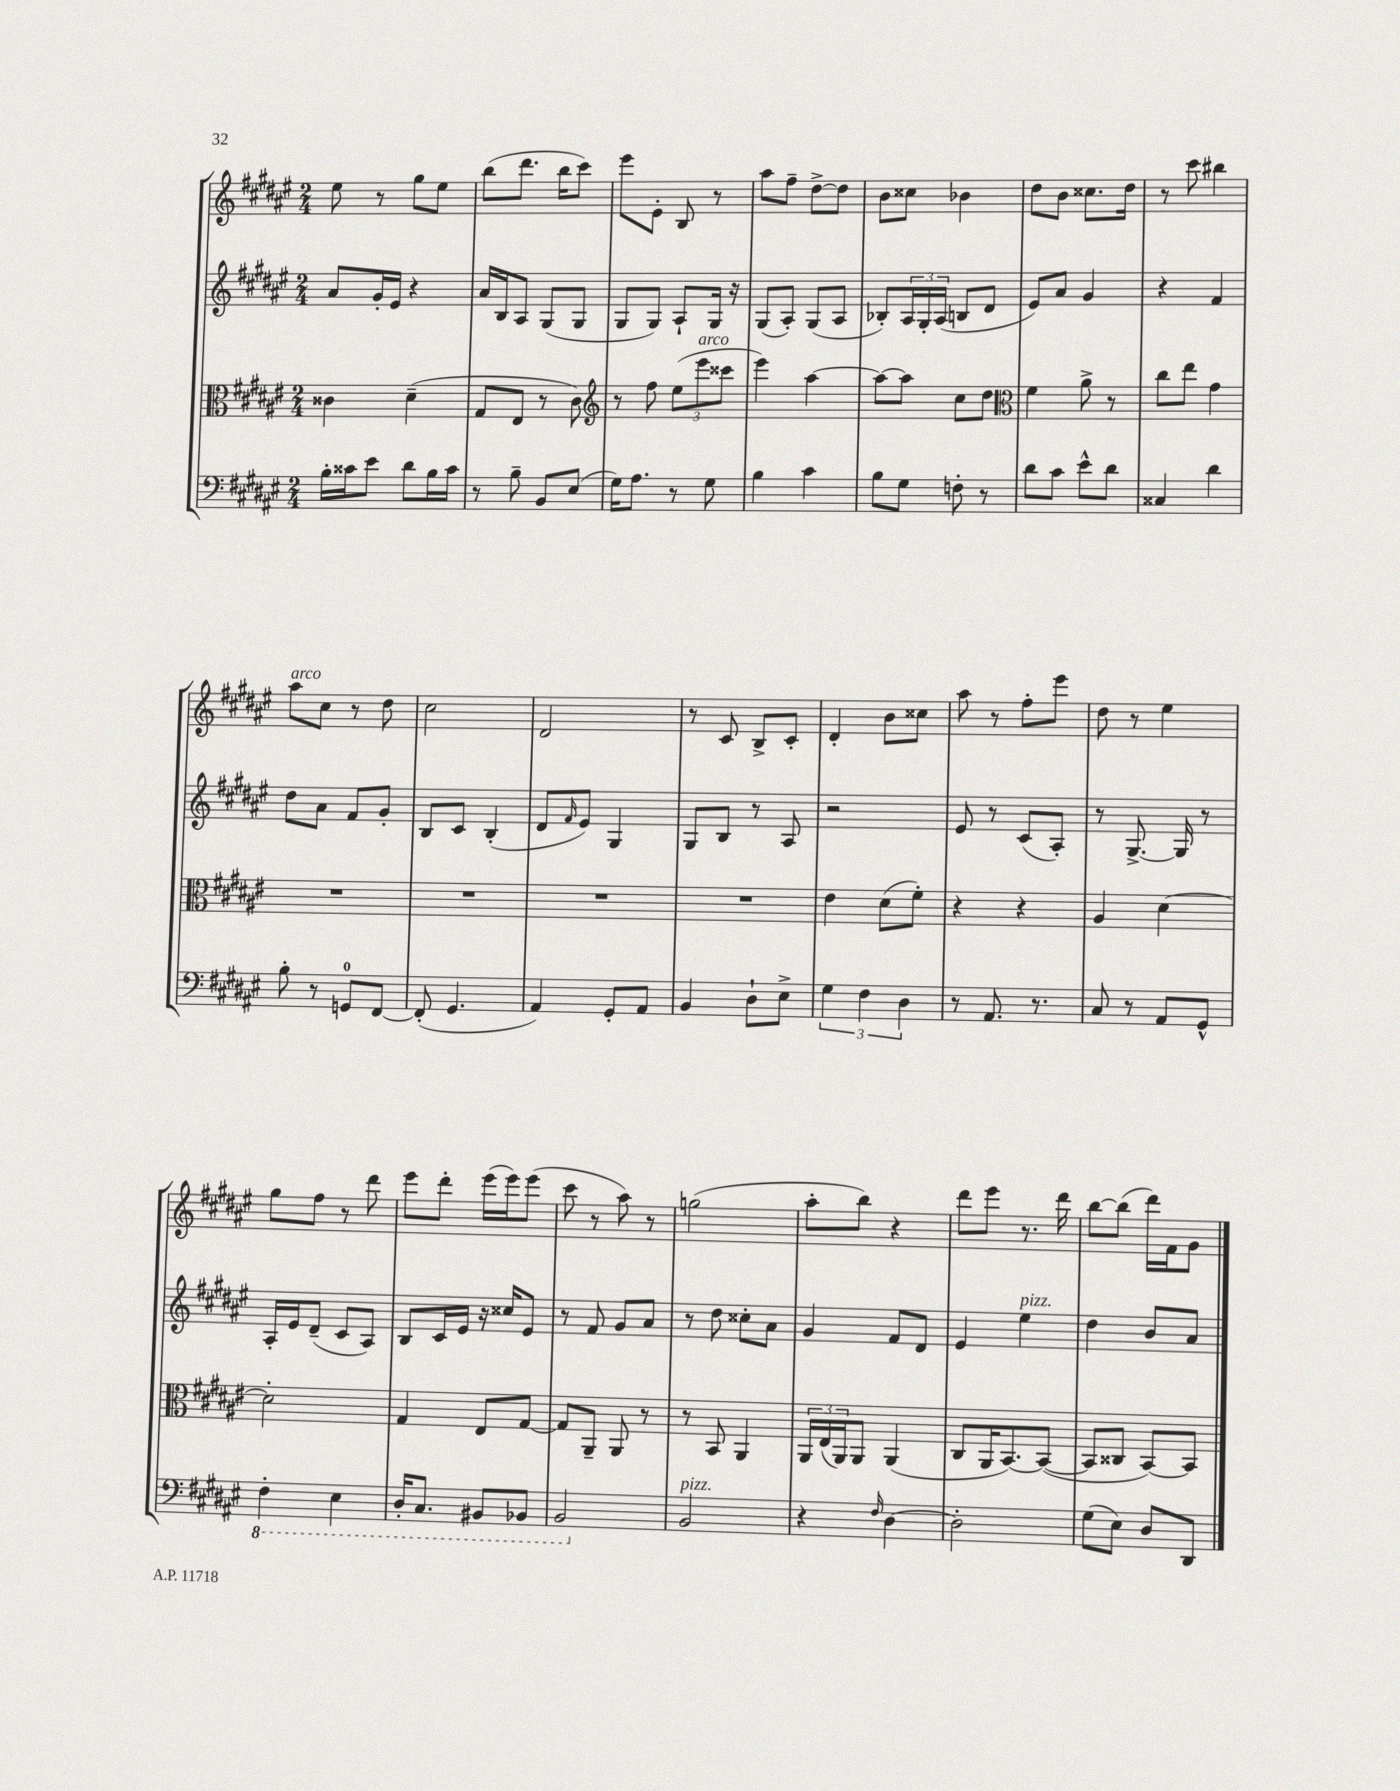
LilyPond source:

<<
\new StaffGroup <<
\new Staff = "s0" {
    \clef treble \key fis \major \numericTimeSignature \time 2/4
    eis''8 r8 gis''8 eis''8 |
    b''8( dis'''8. b''16 cis'''8) |
    eis'''8 eis'8-. b8 r8 |
    ais''8 fis''8-- dis''8~-> dis''8 |
    b'8 cisis''8 bes'4 |
    dis''8 b'8 cisis''8. dis''16 |
    r8 cis'''8 bis''4 |
    ais''8^\markup { \italic "arco" } cis''8 r8 dis''8 |
    cis''2 |
    dis'2 |
    r8 cis'8 b8-> cis'8-. |
    dis'4-. b'8 cisis''8 |
    ais''8 r8 fis''8-. eis'''8 |
    dis''8 r8 eis''4 |
    gis''8 fis''8 r8 dis'''8 |
    eis'''8 dis'''8-. eis'''16( eis'''16) eis'''8( |
    cis'''8 r8 ais''8) r8 |
    g''2( |
    ais''8-. b''8) r4 |
    dis'''8 eis'''8 r8. dis'''16 |
    b''8~ b''8( dis'''16) fis'16 gis'8 \bar "|." |
}
\new Staff = "s1" {
    \clef treble \key fis \major \numericTimeSignature \time 2/4
    ais'8 gis'16-. eis'16 r4 |
    ais'16 b16 ais8 gis8( gis8 |
    gis8 gis8) ais8-! gis16 r16 |
    gis8( ais8-.) gis8( ais8 |
    bes8-.) \tuplet 3/2 { ais16 gis16-. ais16( } b8 dis'8 |
    eis'8) ais'8 gis'4 |
    r4 fis'4 |
    dis''8 ais'8 fis'8 gis'8-. |
    b8 cis'8 b4-.( |
    dis'8 \grace { fis'16 } eis'8) gis4 |
    gis8 b8 r8 ais8 |
    r2 |
    eis'8 r8 cis'8( ais8-.) |
    r8 gis8.~-> gis16 r8 |
    ais16-. eis'16 dis'8--( cis'8 ais8) |
    b8 cis'16 eis'16 r16 cisis''16 eis'8 |
    r8 fis'8 gis'8 ais'8 |
    r8 dis''8 cisis''8-. ais'8 |
    gis'4 fis'8 dis'8 |
    eis'4 eis''4^\markup { \italic "pizz." } |
    dis''4 b'8 ais'8 \bar "|." |
}
\new Staff = "s2" {
    \clef alto \key fis \major \numericTimeSignature \time 2/4
    cisis'4 dis'4--( |
    gis8 eis8 r8 cis'8) |
    \clef treble r8 fis''8 \tuplet 3/2 { eis''8( eis'''8^\markup { \italic "arco" } cisis'''8 } |
    eis'''4) ais''4~ |
    ais''8~ ais''8 cis''8 dis''8 |
    \clef alto fis'4 ais'8-> r8 |
    cis''8 eis''8 gis'4 |
    R2 |
    R2 |
    R2 |
    R2 |
    eis'4 dis'8( fis'8-.) |
    r4 r4 |
    ais4 dis'4~ |
    dis'2-. |
    gis4 eis8 gis8~ |
    gis8 ais,8-- ais,8 r8 |
    r8 b,8 ais,4 |
    \tuplet 3/2 { ais,16 eis16( ais,16) } ais,8 ais,4( |
    cis8 ais,16 b,8.~) b,8~( |
    b,8 cisis8 b,8~) b,8 \bar "|." |
}
\new Staff = "s3" {
    \clef bass \key fis \major \numericTimeSignature \time 2/4
    b16-. cisis'16 eis'8 dis'8 b16 cisis'16 |
    r8 b8-- b,8 eis8( |
    gis16) ais8. r8 gis8 |
    b4 cis'4 |
    b8 gis8 f8-. r8 |
    dis'8 cis'8 eis'8-^ dis'8 |
    cisis4 dis'4 |
    b8-. r8 g,8-0 fis,8~ |
    fis,8-.( gis,4. |
    ais,4) gis,8-. ais,8 |
    b,4 dis8-! eis8-> |
    \tuplet 3/2 { gis4 fis4 dis4 } |
    r8 ais,8. r8. |
    cis8 r8 ais,8 gis,8-^ |
    \ottava #-1 fis,4-. eis,4 |
    dis,16-. cis,8. bis,,8 bes,,8 |
    b,,2 \ottava #0 |
    b,2^\markup { \italic "pizz." } |
    r4 \grace { fis16 } dis4~ |
    dis2-. |
    gis8( eis8) dis8 dis,8 \bar "|." |
}
>>
>>
\layout { \context { \Score \remove "Bar_number_engraver" } }
